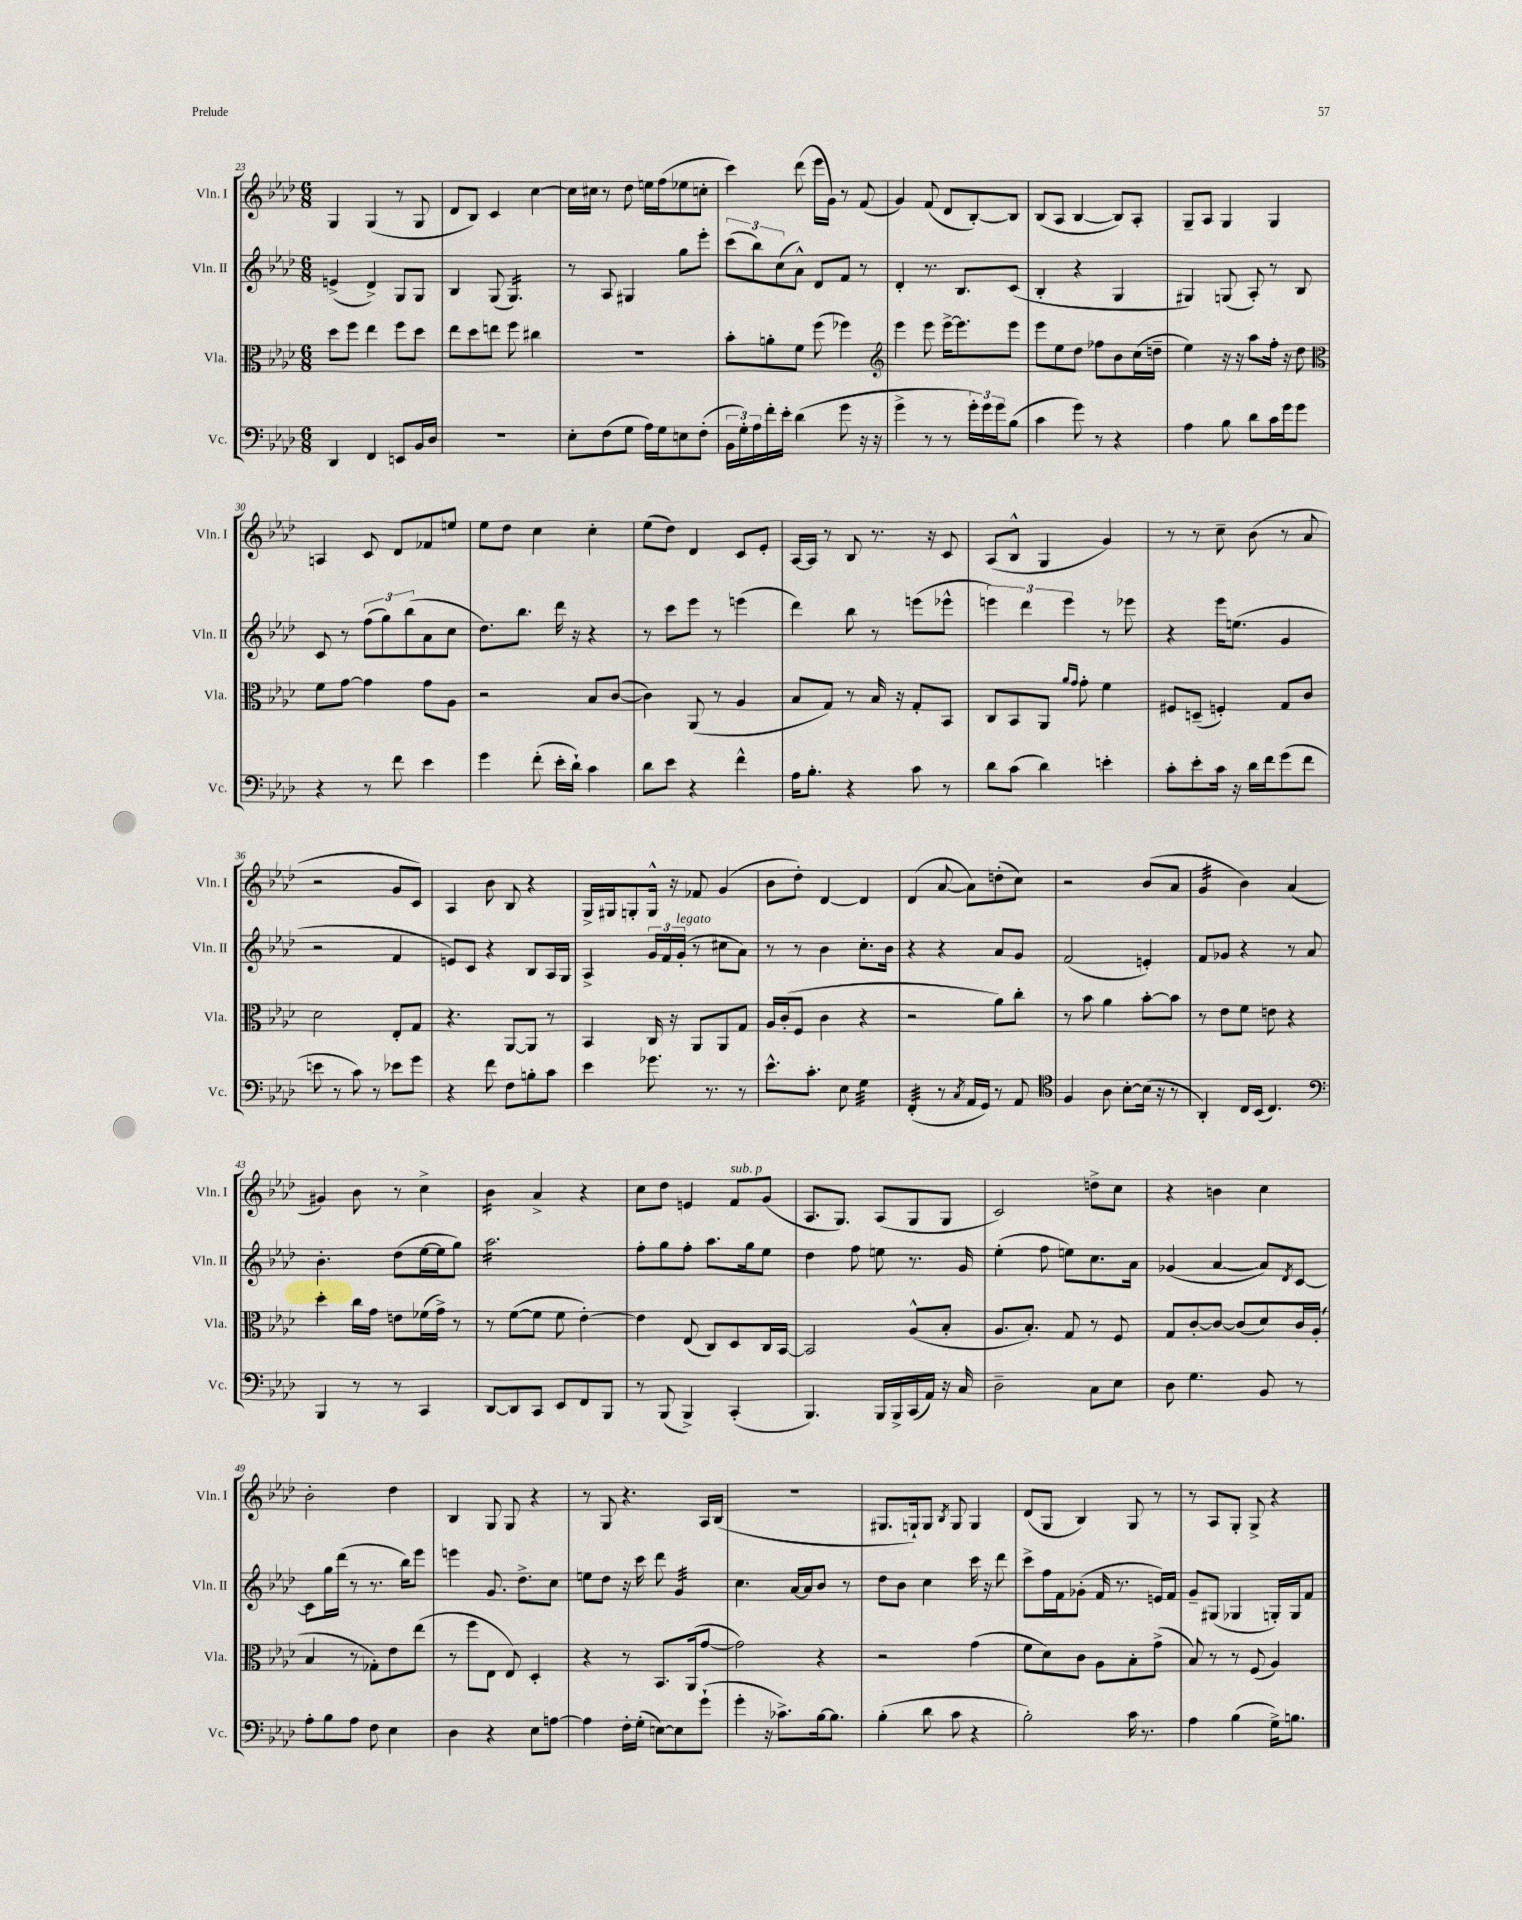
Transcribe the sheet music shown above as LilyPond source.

<<
\new StaffGroup <<
\new Staff = "s0" \with { instrumentName = "Vln. I" shortInstrumentName = "Vln. I" } {
    \clef treble \key aes \major \numericTimeSignature \time 6/8
    g4 g4( r8 g8 |
    des'8 bes8) c'4 c''4~ |
    c''16 cis''16 r8 des''8 e''16 f''16( ees''8 c''8-. |
    c'''4) des'''8( ees'''16 g'16) r8 f'8( |
    g'4) f'8( des'8 bes8~-.) bes8 |
    bes8( aes8 bes4~ bes8) aes8-. |
    g8-- aes8 g4 g4 |
    a4 c'8 des'8 fes'8 e''8 |
    ees''8 des''8 c''4 c''4-. |
    ees''8( des''8) des'4 c'8 ees'8-. |
    aes16~ aes16 r8 bes8 r8. r16 c'8 |
    aes8( bes8-^ g4 g'4) |
    r8 r8 c''8-- bes'8( r8 aes'8 |
    r2 g'8 c'8) |
    aes4 bes'8 bes8 r4 |
    g16-> gis16 g8-. g16-^ r16 fes'8 g'4( |
    bes'8 des''8-.) des'4~ des'4 |
    des'4( aes'8~ aes'8) d''8-.( c''8) |
    r2 bes'8( aes'8 |
    g'4:32 bes'4) aes'4( |
    gis'4) bes'8 r8 c''4-> |
    bes'4:16 aes'4-> r4 |
    c''8 des''8 e'4 f'8^\markup { \italic "sub. p" } g'8( |
    aes8. g8.) aes8( g8 g8 |
    c'2) d''8-> c''8 |
    r4 b'4 c''4 |
    bes'2-. des''4 |
    bes4 g8 g8 r4 |
    r8 g8 r4. aes16 bes16( |
    R2. |
    gis8. g16-!) g8 \acciaccatura { bes8 } g8 g4 |
    des'8( g8 bes4) g8 r8 |
    r8 aes8 g8-. g8-> r4 \bar "|." |
}
\new Staff = "s1" \with { instrumentName = "Vln. II" shortInstrumentName = "Vln. II" } {
    \clef treble \key aes \major \numericTimeSignature \time 6/8
    e'4->( des'4->) g8 g8 |
    bes4 g8( g4.:16) |
    r8 aes8 gis4 g''8 ees'''8-. |
    \tuplet 3/2 { c'''8( bes''8) c''8( } aes'8-^) des'8 f'8 r8 |
    des'4-. r8. bes8. c'8( |
    bes4-. r4 g4 |
    gis4) g8( aes8-.) r8 bes8 |
    c'8 r8 \tuplet 3/2 { f''8( g''8) bes''8( } aes'8 c''8 |
    des''8.) bes''8. des'''16 r16 r4 |
    r8 c'''8 ees'''8 r8 e'''4( |
    des'''4) bes''8 r8 e'''8( ees'''8-^ |
    \tuplet 3/2 { e'''4) des'''4 e'''4 } r8 ees'''8 |
    r4 ees'''16 e''8.( g'4 |
    r2 f'4 |
    e'8) c'8 r4 bes8 aes16 g16 |
    aes4-> \tuplet 3/2 { g'16 f'16 g'16-.^\markup { \italic "legato" }( } r8 cis''8 aes'8) |
    r8 r8 bes'4 c''8.-. bes'16 |
    r4 r4 aes'8 g'8 |
    f'2( e'4-.) |
    f'8 ges'8 r4 r8 aes'8 |
    bes'4.-. des''8( ees''16~ ees''16 g''8) |
    aes''2.:16 |
    f''8-. g''8 f''8-. aes''8. g''16 ees''8 |
    des''4 f''8 e''8 r8. g'16 |
    ees''4-.( f''8 e''8) c''8. aes'16 |
    ges'4( aes'4~ aes'8) \acciaccatura { des'8 } c'8~ |
    c'8 g''16 des'''16( r8 r8. bes''16) ees'''8 |
    e'''4 g'8. des''8.-> c''8 |
    e''8 des''8 r16 c'''16 des'''8 g'4:32 |
    c''4. aes'16~ aes'16 bes'8 r8 |
    des''8 bes'8 c''4 c'''16 r16 des'''8 |
    c'''8-> f''16 f'16 ges'8-.( f'16 r8. e'16) f'16 |
    g'8-- gis8( ges4 g16-.) g16 f'8 \bar "|." |
}
\new Staff = "s2" \with { instrumentName = "Vla." shortInstrumentName = "Vla." } {
    \clef alto \key aes \major \numericTimeSignature \time 6/8
    des''8 f''8 ees''4 f''8 des''8 |
    ees''8 des''8 e''8 f''8 cis''4 |
    R2. |
    bes'8-. a'8-. f'8 f''8( fes''4) |
    \clef treble ees'''4 ees'''8 ees'''16~-> ees'''8. ees'''8 |
    ees'''8 ees''8 des''8 fes''8 bes'8 c''16( d''16-- |
    ees''4) r16 r16 aes''8 f''16-. r16 des''8 |
    \clef alto f'8 g'8~ g'4 g'8 aes8 |
    r2 bes8 c'8~( |
    c'4) aes,8( r8 aes4 |
    bes8 g8) r8 bes16 r16 g8-. bes,8 |
    c8 bes,8 aes,8 \grace { aes'16 g'16 } g'8-. f'4 |
    fis8 d8--( f4-.) g8 c'8 |
    des'2 ees8-. g8 |
    r4. aes,8~ aes,8 r8 |
    bes,4 c16 r16 aes,8 aes,8 g8 |
    aes16 c'16-.( f8 c'4 r4 |
    r2 aes'8) c''8-. |
    r8 bes'8 aes'4 bes'8~-. bes'8 |
    r8 ees'8 f'8 e'8 r4 |
    des''4-. c''16 g'16 e'8 fes'16( g'16->) r8 |
    r8 f'8~( f'8 f'8 ees'4~-.) |
    ees'4 ees8( c8) des8 c16 bes,16~ |
    bes,2 aes8-^( bes8-. |
    aes8. bes8.-.) g8 r8 f8 |
    g8 c'8~-. c'8~ c'8( des'8) c'16 aes16-.( |
    bes4 r8 ges8-.) ees'8 ees''8( |
    r8 f''8 ees8 ees8) des4-. |
    r4 r8 bes,8. aes,16( g'8~ |
    g'2) r4 |
    r2 g'4( |
    f'8 des'8) c'8 aes8 bes8-. g'8->( |
    bes8) r8 r8 f8( aes4) \bar "|." |
}
\new Staff = "s3" \with { instrumentName = "Vc." shortInstrumentName = "Vc." } {
    \clef bass \key aes \major \numericTimeSignature \time 6/8
    des,4 f,4 e,8 bes,16 des16 |
    R2. |
    ees8-. f8( g8 aes16) g16 e8 f8-.( |
    \tuplet 3/2 { bes,16 g16-.) aes16 } f'16-. ees'16-. des'4( g'8 r16 r16 |
    g'4-> r8 r8 \tuplet 3/2 { g'16-.) g'16 g'16 } bes8( |
    c'4 g'8) r8 r4 |
    aes4 bes8 des'8 c'16 g'16 g'8 |
    r4 r8 f'8 ees'4 |
    g'4 f'8-.( ees'16-. des'16-!) c'4 |
    des'8 ees'8 r4 f'4-^ |
    aes16 bes8.-. r4 c'8 r8 |
    des'8 c'8( des'4) e'4-. |
    c'8-. ees'8-. c'16 r16 des'16 f'16 g'8( f'8 |
    e'8 r8 c'8) r8 ees'8 g'8 |
    r4 f'8 f8 b8-. c'8 |
    ees'4 ges'8. r8. r8 |
    ees'8.-^ c'8.-. ees8 g4:32 |
    f,4:32-.( r8 \acciaccatura { c8 } aes,16 g,16) r8 aes,8 |
    \clef tenor f4 aes8 bes8~-. bes16( r16 r8 |
    aes,4-.) c16 bes,16( c4.) |
    \clef bass bes,,4 r8 r8 c,4 |
    des,8~ des,8 c,8 ees,8 f,8 bes,,8 |
    r8 bes,,8( bes,,4->) c,4-.( |
    bes,,4.) bes,,16 bes,,16-> c,16( aes,16) r16 c16 |
    des2-- c8 ees8 |
    des8 g4. bes,8 r8 |
    aes8-. bes8 aes8 f8 ees4 |
    des4 r4 ees8 a8~ |
    a4 f16-. g16-.( e8~) e8 g'8-!( |
    g'4-. r16 ces'8.->) bes16~ bes8. |
    bes4-.( des'8 c'8 r4 |
    bes2-.) c'16 r8. |
    aes4 bes4( g16->) b8. \bar "|." |
}
>>
>>
\layout { \context { \Score currentBarNumber = #23 } }
